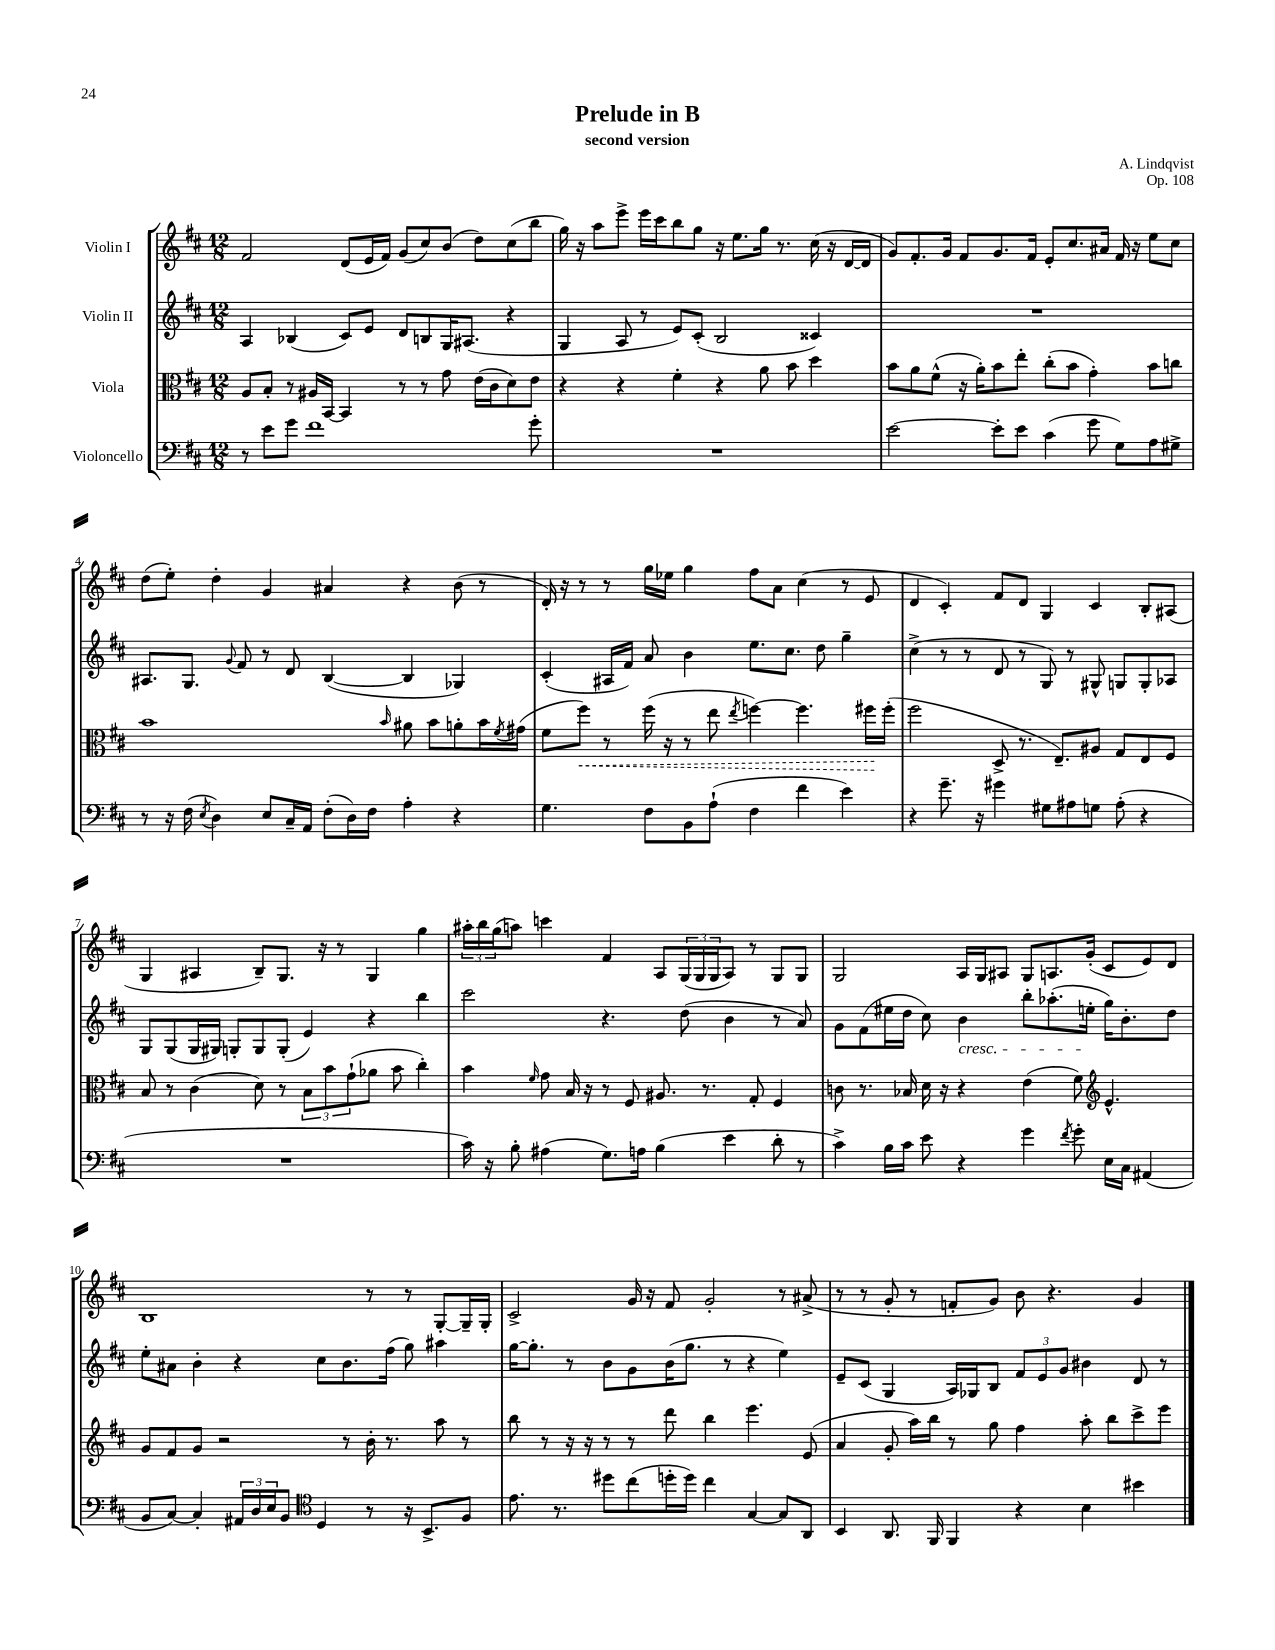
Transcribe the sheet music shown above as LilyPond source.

\header { title = "Prelude in B" composer = "A. Lindqvist" subtitle = "second version" opus = "Op. 108" }
<<
\new StaffGroup <<
\new Staff = "s0" \with { instrumentName = "Violin I" } {
    \clef treble \key d \major \numericTimeSignature \time 12/8
    fis'2 d'8( e'16 fis'16) g'8( cis''8) b'8( d''8) cis''8( b''8 |
    g''16) r16 a''8 e'''8-> e'''16 cis'''16 b''8 g''8 r16 e''8. g''16 r8. cis''16( r16 d'16~ d'16 |
    g'8) fis'8.-. g'16 fis'8 g'8. fis'16 e'8-. cis''8. ais'16 fis'16 r16 e''8 cis''8 |
    d''8( e''8-.) d''4-. g'4 ais'4 r4 b'8( r8 |
    d'16-.) r16 r8 r8 g''16 ees''16 g''4 fis''8 a'8 cis''4( r8 e'8 |
    d'4 cis'4-.) fis'8 d'8 g4 cis'4 b8-. ais8( |
    g4 ais4 b8--) g8. r16 r8 g4 g''4 |
    \tuplet 3/2 { ais''16-. b''16 g''16( } a''8) c'''4 fis'4 a8 \tuplet 3/2 { g16( g16 g16 } a8) r8 g8 g8 |
    g2 a16 g16 ais8 g8 a8. g'16-.( cis'8 e'8) d'8 |
    b1 r8 r8 g8~-. g16-- g16-. |
    cis'2-> g'16 r16 fis'8 g'2-. r8 ais'8->( |
    r8 r8 g'8-. r8 f'8-. g'8) b'8 r4. g'4 \bar "|." |
}
\new Staff = "s1" \with { instrumentName = "Violin II" } {
    \clef treble \key d \major \numericTimeSignature \time 12/8
    a4 bes4( cis'8) e'8 d'8 b8 g16 ais8.( r4 |
    g4 a8 r8 e'8) cis'8-.( b2 cisis'4) |
    R1. |
    ais8. g8. \appoggiatura { g'8 } fis'8 r8 d'8 b4~( b4 ges4) |
    cis'4-.( ais16 fis'16) a'8 b'4 e''8. cis''8. d''8 g''4-- |
    cis''4->( r8 r8 d'8 r8 g8) r8 gis8-^ g8 g8-. aes8 |
    g8 g8( g16 gis16) g8-. g8 g8-.( e'4) r4 b''4 |
    cis'''2 r4. d''8( b'4 r8 a'8) |
    g'8 fis'8( eis''16 d''16 cis''8) b'4\cresc b''8-. aes''8.-.( e''16-.\! g''16) b'8.-. d''8 |
    e''8-. ais'8 b'4-. r4 cis''8 b'8. fis''16( g''8) ais''4 |
    g''16~ g''8.-. r8 b'8 g'8 b'16( g''8. r8 r4 e''4) |
    e'8-- cis'8( g4 a16) ges16 b8 \tuplet 3/2 { fis'8 e'8 g'8 } bis'4 d'8 r8 \bar "|." |
}
\new Staff = "s2" \with { instrumentName = "Viola" } {
    \clef alto \key d \major \numericTimeSignature \time 12/8
    a8 b8-. r8 ais16 b,16~ b,4 r8 r8 g'8 e'16( cis'16 d'8) e'8 |
    r4 r4 fis'4-. r4 a'8 b'8 d''4 |
    b'8 a'8 fis'8-^( r16 a'16-.) b'8 e''8-. cis''8-.( b'8 g'4-.) b'8 c''8 |
    b'1 \grace { b'16 } ais'8 b'8 a'8-. b'16 \acciaccatura { fis'8 } gis'16( |
    fis'8 \once \override Hairpin.style = #'dashed-line fis''8\<) r8 fis''16( r16 r8 e''8 \acciaccatura { e''8 } f''4~) f''4. fis''16\! fis''16-.( |
    fis''2 d8-> r8. e8.--) ais8 g8 e8 fis8 |
    b8 r8 cis'4( d'8) r8 \tuplet 3/2 { b8 b'8 g'8-!( } aes'8 b'8 cis''4-.) |
    b'4 \grace { fis'16 } g'8 b16 r16 r8 fis8 ais8. r8. g8-. fis4 |
    c'8 r8. bes16 d'16 r16 r4 e'4( fis'8) \clef treble e'4.-^ |
    g'8 fis'8 g'8 r2 r8 b'16-. r8. a''8 r8 |
    b''8 r8 r16 r16 r8 r8 d'''8 b''4 e'''4. e'8( |
    a'4 g'8-. a''16) b''16 r8 g''8 fis''4 a''8-. b''8 cis'''8-> e'''8 \bar "|." |
}
\new Staff = "s3" \with { instrumentName = "Violoncello" } {
    \clef bass \key d \major \numericTimeSignature \time 12/8
    r8 e'8 g'8 fis'1 g'8-. |
    R1. |
    e'2~ e'8-. e'8 cis'4( g'8 g8) a8 gis8-> |
    r8 r16 fis16( \acciaccatura { e8 } d4) e8 cis16-- a,16 fis8-.( d16) fis16 a4-. r4 |
    g4. fis8 b,8 a8-!( fis4 fis'4 e'4) |
    r4 g'8.-- r16 gis'4 gis8 ais8 g8 ais8-.( r4 |
    R1. |
    cis'16) r16 b8-. ais4( g8.) a16 b4( e'4 d'8-. r8 |
    cis'4->) b16 cis'16 e'8 r4 g'4 \acciaccatura { fis'8 } g'8-. e16 cis16 ais,4( |
    b,8 cis8~) cis4-. \tuplet 3/2 { ais,16 d16 e16 } b,8 \clef tenor d4 r8 r16 b,8.-> fis8 |
    e'8. r8. dis''8 cis''8( d''16-. d''16) cis''4 g4~ g8 a,8 |
    b,4 a,8. fis,16 fis,4 r4 b4 bis'4 \bar "|." |
}
>>
>>
